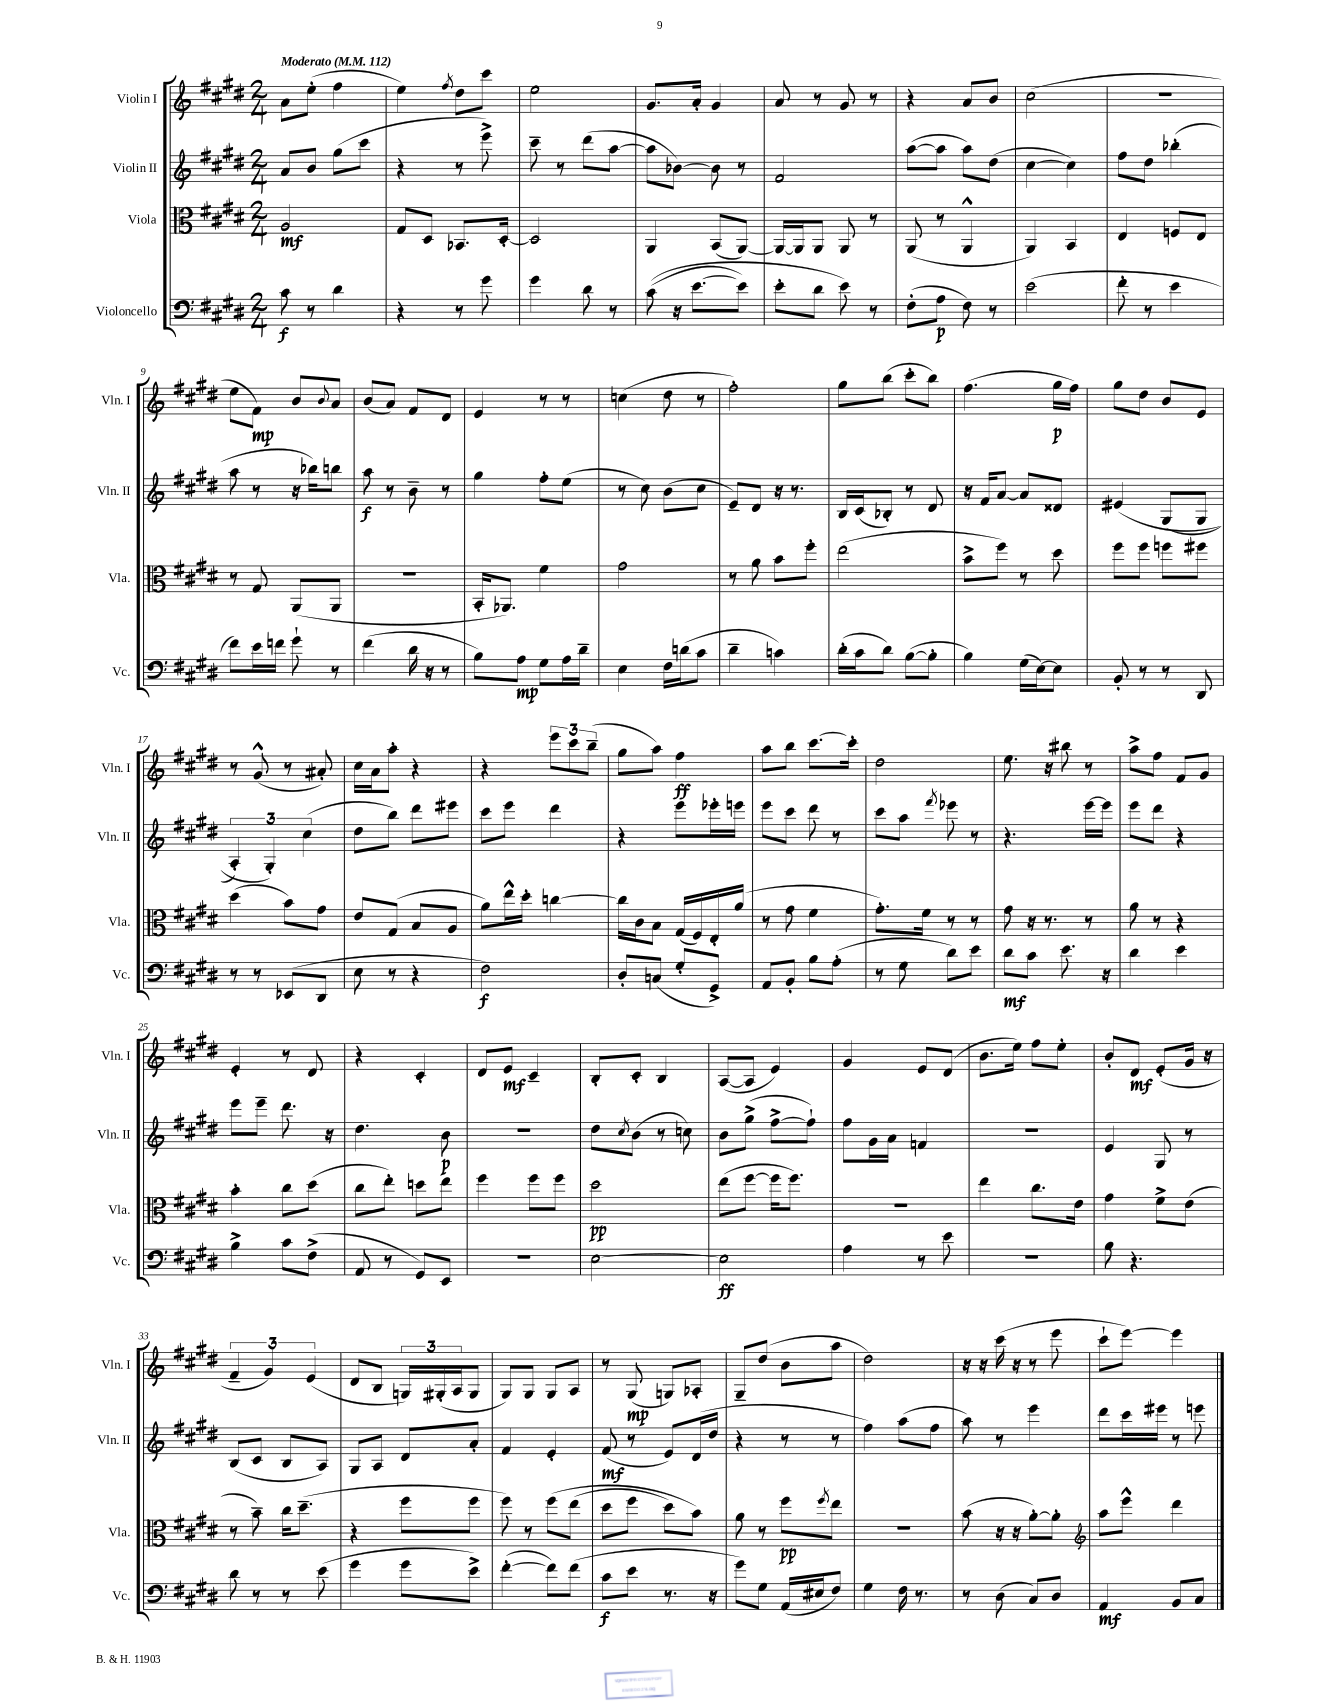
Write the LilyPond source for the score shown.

<<
\new StaffGroup <<
\new Staff = "s0" \with { instrumentName = "Violin I" shortInstrumentName = "Vln. I" } {
    \clef treble \key e \major \numericTimeSignature \time 2/4 \tempo "Moderato" 4 = 112
    a'8 e''8-.( fis''4 |
    e''4) \acciaccatura { fis''8 } dis''8 cis'''8 |
    e''2 |
    gis'8. a'16-. gis'4 |
    a'8 r8 gis'8 r8 |
    r4 a'8 b'8 |
    cis''2( |
    r2 |
    e''8 fis'8\mp) b'8 \appoggiatura { b'8 } a'8 |
    b'8( a'8) fis'8 dis'8 |
    e'4 r8 r8 |
    c''4( dis''8 r8 |
    fis''2-.) |
    gis''8 b''8( cis'''8-. b''8) |
    fis''4.( gis''16\p fis''16) |
    gis''8 dis''8 b'8 e'8 |
    r8 gis'8-^( r8 ais'8-.) |
    cis''16 a'16 a''8-. r4 |
    r4 \tuplet 3/2 { e'''8 cis'''8 b''8--( } |
    gis''8 a''8) fis''4\ff |
    a''8 b''8 cis'''8.~ cis'''16-. |
    dis''2 |
    e''8. r16 bis''8 r8 |
    a''8-> fis''8 fis'8 gis'8 |
    e'4-. r8 dis'8 |
    r4 cis'4-. |
    dis'8 e'8\mf cis'4-- |
    b8-. cis'8-. b4 |
    a8~( a8 e'4) |
    gis'4 e'8 dis'8( |
    b'8. e''16) fis''8 e''8-. |
    b'8-. dis'8\mf e'8-.( gis'16 r16 |
    \tuplet 3/2 { fis'4-- gis'4) e'4( } |
    dis'8 b8 \tuplet 3/2 { g16) gis16-.( a16 } gis8 |
    gis8) gis8 gis8 a8 |
    r8 gis8\mp( g8) aes8-. |
    gis8-- dis''8( b'8 a''8 |
    dis''2) |
    r16 r16 cis'''16( r16 r8 e'''8 |
    cis'''8-! e'''8~) e'''4 \bar "|." |
}
\new Staff = "s1" \with { instrumentName = "Violin II" shortInstrumentName = "Vln. II" } {
    \clef treble \key e \major \numericTimeSignature \time 2/4
    a'8 b'8 gis''8( cis'''8 |
    r4 r8 e'''8->) |
    cis'''8-- r8 dis'''8( a''8~ |
    a''8 bes'8~) bes'8 r8 |
    fis'2 |
    a''8~( a''8 a''8) dis''8( |
    cis''4~ cis''4) |
    fis''8 dis''8 bes''4-.( |
    a''8 r8 r16 bes''16) b''8 |
    a''8\f r8 b'8-- r8 |
    gis''4 fis''8-. e''8( |
    r8 cis''8) b'8( cis''8 |
    e'8--) dis'8 r16 r8. |
    b16 cis'16( bes8-.) r8 dis'8 |
    r16 fis'16 a'8~ a'8 disis'8 |
    eis'4\( gis8( gis8 |
    \tuplet 3/2 { a4-.) gis4-.\) cis''4( } |
    dis''8 b''8) dis'''8 eis'''8 |
    cis'''8 e'''8 dis'''4 |
    r4 e'''8 ees'''16-. e'''16 |
    e'''8 cis'''8 dis'''8 r8 |
    cis'''8 a''8 \acciaccatura { fis'''8 } ees'''8 r8 |
    r4. e'''16~ e'''16 |
    e'''8 dis'''8 r4 |
    e'''8 e'''8-- dis'''8. r16 |
    dis''4. b'8\p |
    R2 |
    dis''8 \acciaccatura { cis''8 } b'8( r8 c''8) |
    b'8 gis''8->( fis''8~-> fis''8-!) |
    fis''8 gis'16 a'16 f'4 |
    R2 |
    e'4 gis8 r8 |
    b8( cis'8 b8 a8) |
    gis8 a8 dis'8 a'8-. |
    fis'4 e'4-. |
    fis'8\mf( r8 e'8) dis'16( dis''16 |
    r4 r8 r8 |
    fis''4) a''8( fis''8 |
    a''8) r8 e'''4 |
    dis'''8 cis'''16 eis'''16 r8 e'''8 \bar "|." |
}
\new Staff = "s2" \with { instrumentName = "Viola" shortInstrumentName = "Vla." } {
    \clef alto \key e \major \numericTimeSignature \time 2/4
    a2\mf |
    gis8 dis8 bes,8. dis16~-. |
    dis2 |
    a,4 b,8( a,8~) |
    a,16~ a,16 a,8 a,8 r8 |
    a,8( r8 a,4-^ |
    a,4) b,4 |
    e4 f8 e8 |
    r8 gis8 a,8( a,8 |
    r2 |
    b,16-. aes,8.) fis'4 |
    gis'2 |
    r8 a'8 b'8 fis''8-. |
    e''2( |
    b'8-> fis''8) r8 dis''8 |
    fis''8 fis''8 f''8 fis''8 |
    dis''4( b'8) gis'8 |
    e'8 gis8( b8 a8 |
    a'8) e''16-^ dis''16-. c''4~ |
    c''16 cis'16 b8 gis16( fis16) e16-. a'16( |
    r8 gis'8 fis'4 |
    gis'8.-.) fis'16 r8 r8 |
    gis'8 r16 r8. r8 |
    a'8 r8 r4 |
    b'4-. cis''8 dis''8( |
    cis''8 e''8-.) d''8 e''8 |
    fis''4 fis''8 fis''8 |
    dis''2\pp |
    e''8( fis''8~ fis''16 fis''8.) |
    R2 |
    e''4 cis''8. e'16 |
    gis'4 fis'8-> e'8( |
    r8 b'8--) cis''16 dis''8.--( |
    r4 fis''8 fis''8 |
    fis''8) r8 fis''8\( e''8( |
    dis''8 fis''8 dis''8) b'8\) |
    a'8 r8 fis''8\pp \acciaccatura { fis''8 } e''8 |
    R2 |
    b'8( r16 r16 a'8~-.) a'8-. |
    \clef treble a''8 e'''8-^ dis'''4 \bar "|." |
}
\new Staff = "s3" \with { instrumentName = "Violoncello" shortInstrumentName = "Vc." } {
    \clef bass \key e \major \numericTimeSignature \time 2/4
    cis'8\f r8 dis'4 |
    r4 r8 gis'8 |
    gis'4 dis'8 r8 |
    cis'8(\( r16 e'8.~ e'8) |
    e'8-. dis'8 e'8\) r8 |
    fis8-.( a8\p fis8) r8 |
    e'2( |
    fis'8-. r8 e'4 |
    fis'8) e'16 f'16 gis'8-! r8 |
    fis'4( dis'16 r16 r8 |
    b8) a8\mp gis8 a16 dis'16-- |
    e4 fis16 d'16( cis'8 |
    dis'4-- c'4) |
    dis'16-.( cis'16 dis'8) b8~( b8-. |
    b4) gis16( e16~) e8 |
    b,8-. r8 r8 dis,8 |
    r8 r8 ees,8( dis,8 |
    e8 r8 r4 |
    fis2\f) |
    dis8-. c8( gis8-. gis,8->) |
    a,8 b,8-. b8 a8-.( |
    r8 gis8 dis'8) e'8 |
    dis'8\mf cis'8 e'8. r16 |
    dis'4 e'4 |
    b4-> cis'8 fis8->( |
    a,8 r8 gis,8) e,8 |
    R2 |
    e2~ |
    e2\ff |
    a4 r8 e'8 |
    R2 |
    b8 r4. |
    dis'8 r8 r8 e'8( |
    gis'4 gis'8 e'8->) |
    fis'4~-.( fis'8) fis'8( |
    cis'8\f e'8 r8. r16 |
    gis'8) gis8 a,16( eis16 fis8) |
    gis4 fis16 r8. |
    r8 dis8( cis8) dis8 |
    a,4\mf b,8 cis8 \bar "|." |
}
>>
>>
